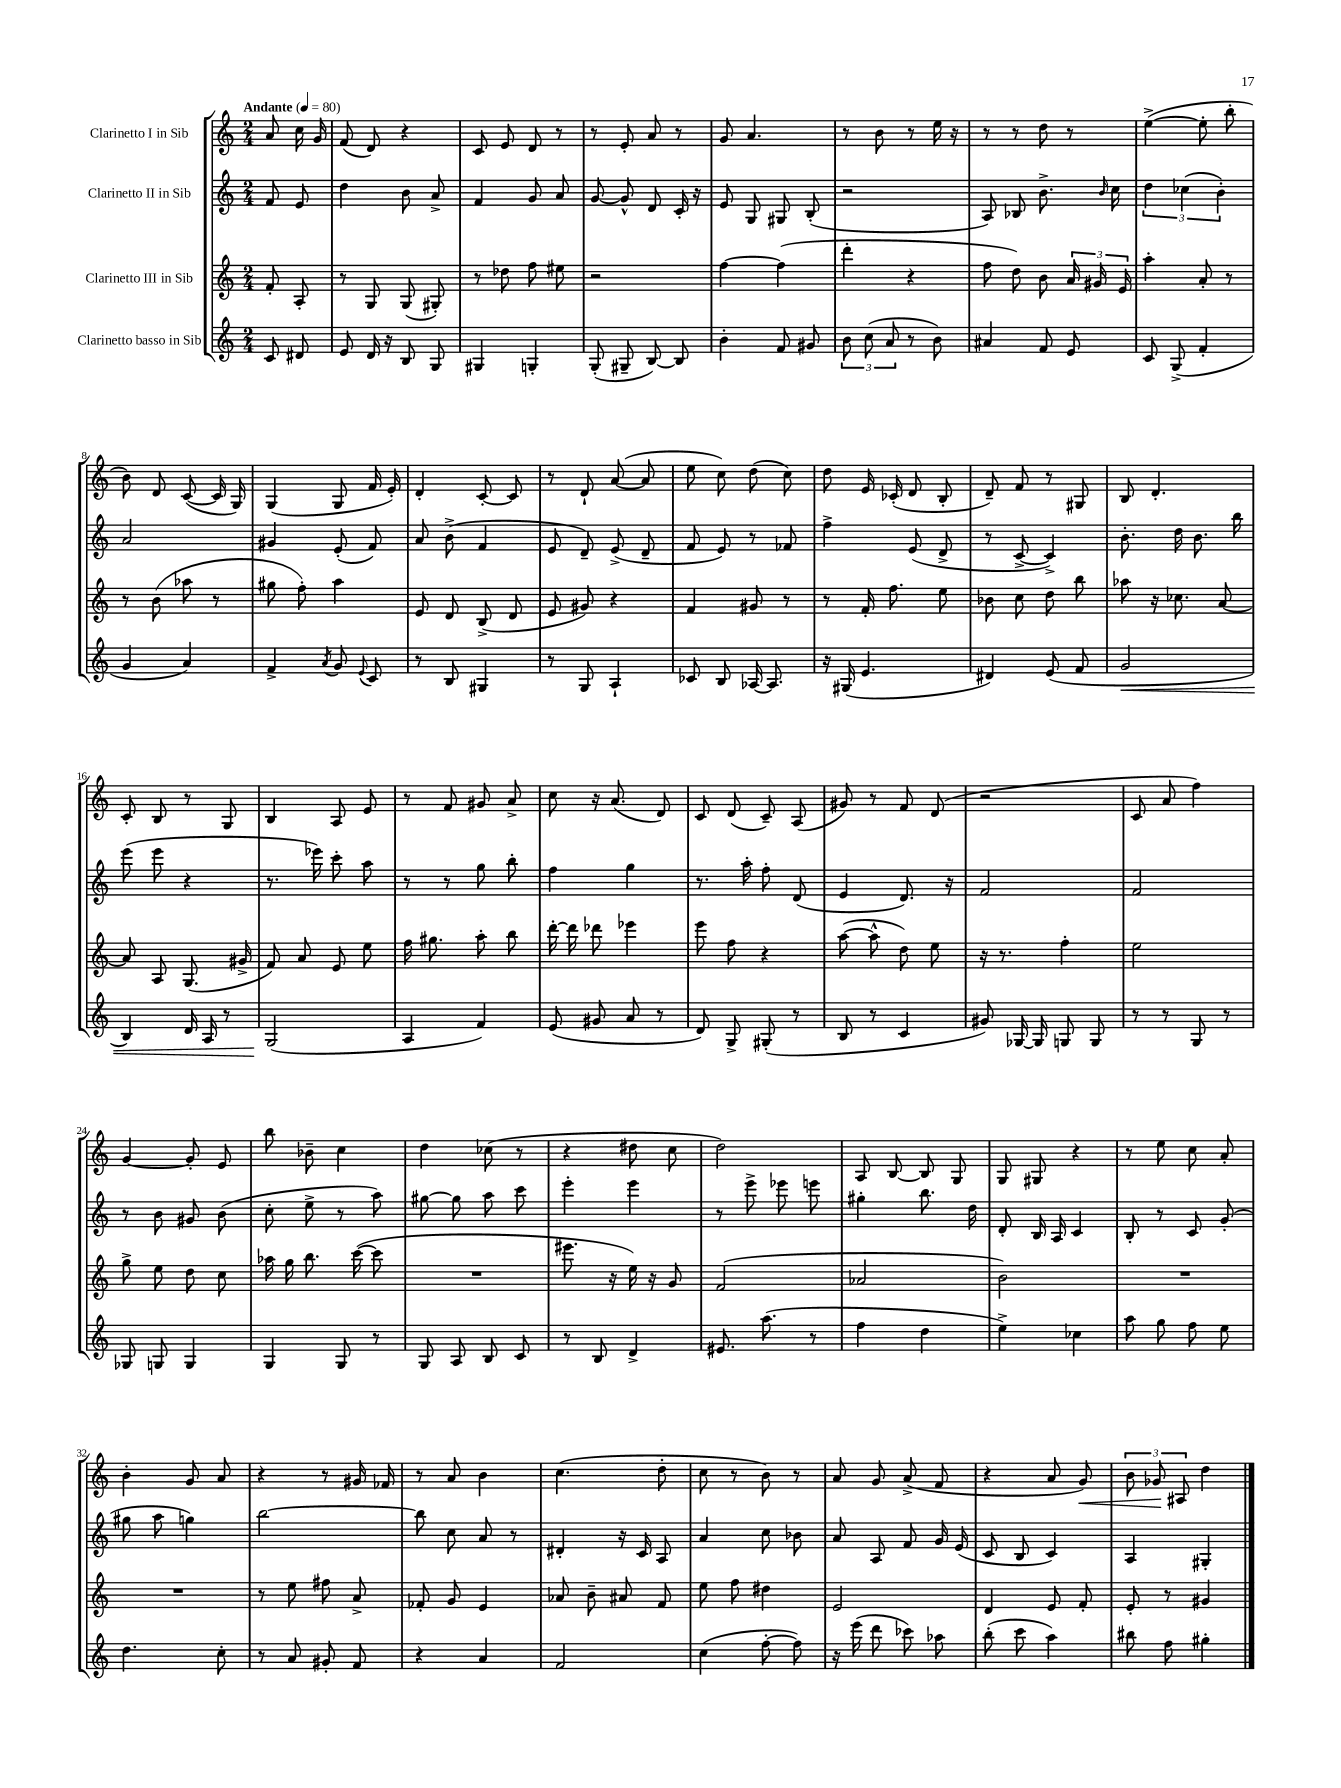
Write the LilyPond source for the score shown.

<<
\new StaffGroup <<
\new Staff = "s0" \with { instrumentName = "Clarinetto I in Sib" } {
    \clef treble \key c \major \numericTimeSignature \time 2/4 \partial 4 \tempo "Andante" 4 = 80
    \autoBeamOff a'8 c''16 g'16 |
    f'8( d'8) r4 |
    c'8 e'8 d'8 r8 |
    r8 e'8-. a'8 r8 |
    g'8 a'4. |
    r8 b'8 r8 e''16 r16 |
    r8 r8 d''8 r8 |
    e''4~->( e''8-. b''8-. |
    b'8) d'8 c'8~( c'16 g16) |
    g4( g8 f'16 e'16-.) |
    d'4-. c'8~-. c'8 |
    r8 d'8-! a'8~( a'8 |
    e''8 c''8) d''8( c''8) |
    d''8 e'16 ces'16-.( d'8 b8-. |
    d'8--) f'8 r8 gis8 |
    b8 d'4.-. |
    c'8-. b8 r8 g8 |
    b4 a8 e'8 |
    r8 f'8 gis'8 a'8-> |
    c''8 r16 a'8.( d'8) |
    c'8 d'8( c'8--) a8( |
    gis'8) r8 f'8 d'8( |
    r2 |
    c'8 a'8 f''4) |
    g'4~ g'8-. e'8 |
    b''8 bes'8-- c''4 |
    d''4 ces''8( r8 |
    r4 dis''8 c''8 |
    d''2) |
    a8 b8~ b8 g8 |
    g8 gis8 r4 |
    r8 e''8 c''8 a'8-. |
    b'4-. g'8 a'8 |
    r4 r8 gis'16 fes'16 |
    r8 a'8 b'4 |
    c''4.( d''8-. |
    c''8 r8 b'8) r8 |
    a'8 g'8 a'8->( f'8 |
    r4 a'8 g'8\<) |
    \tuplet 3/2 { b'8 ges'8\! ais8 } d''4 \bar "|." |
}
\new Staff = "s1" \with { instrumentName = "Clarinetto II in Sib" } {
    \clef treble \key c \major \numericTimeSignature \time 2/4 \partial 4
    \autoBeamOff f'8 e'8 |
    d''4 b'8 a'8-> |
    f'4 g'8 a'8 |
    g'8~ g'8-^ d'8 c'16-. r16 |
    e'8 g8 gis8 b8-.( |
    r2 |
    a8) bes8 b'8.-> \grace { b'16 } c''16 |
    \tuplet 3/2 { d''4 ces''4( b'4-.) } |
    a'2 |
    gis'4 e'8-.( f'8) |
    a'8 b'8->( f'4 |
    e'8 d'8--) e'8->( d'8-- |
    f'8 e'8) r8 fes'8 |
    f''4-> e'8( d'8-> |
    r8 c'8~-> c'4->) |
    b'8.-. d''16 b'8. b''16 |
    e'''8( e'''8 r4 |
    r8. ees'''16) c'''8-. a''8 |
    r8 r8 g''8 b''8-. |
    f''4 g''4 |
    r8. a''16-. f''8-. d'8( |
    e'4 d'8.) r16 |
    f'2 |
    f'2 |
    r8 b'8 gis'8 b'8( |
    c''8-. e''8-> r8 a''8) |
    gis''8~ gis''8 a''8 c'''8 |
    e'''4-. e'''4 |
    r8 e'''8-> ees'''8 e'''8 |
    gis''4-. b''8. d''16 |
    d'8-. b16 a16 c'4 |
    b8-. r8 c'8 g'8-.( |
    gis''8 a''8 g''4) |
    b''2~ |
    b''8 c''8 a'8 r8 |
    dis'4-. r16 c'16 a8 |
    a'4 c''8 bes'8 |
    a'8 a8 f'8 g'16 e'16( |
    c'8 b8 c'4) |
    a4 gis4-. \bar "|." |
}
\new Staff = "s2" \with { instrumentName = "Clarinetto III in Sib" } {
    \clef treble \key c \major \numericTimeSignature \time 2/4 \partial 4
    \autoBeamOff f'8-. a8-. |
    r8 g8 g8( gis8-.) |
    r8 des''8 f''8 eis''8 |
    r2 |
    f''4~ f''4( |
    d'''4-. r4 |
    f''8 d''8) b'8 \tuplet 3/2 { a'16 gis'16 e'16 } |
    a''4-. a'8-. r8 |
    r8 b'8( aes''8 r8 |
    gis''8 f''8-.) a''4 |
    e'8 d'8 b8->( d'8 |
    e'8 gis'8) r4 |
    f'4 gis'8 r8 |
    r8 f'16-. f''8. e''8 |
    bes'8 c''8 d''8 b''8 |
    aes''8 r16 ces''8. a'8~ |
    a'8 a8 g8.( gis'16-> |
    f'8) a'8 e'8 e''8 |
    f''16 gis''8. a''8-. b''8 |
    d'''16~-. d'''16 des'''8 ees'''4 |
    e'''8 f''8 r4 |
    a''8~( a''8-^ d''8) e''8 |
    r16 r8. f''4-. |
    e''2 |
    g''8-> e''8 d''8 c''8 |
    aes''16 g''16 b''8. c'''16~( c'''8 |
    R2 |
    eis'''8. r16 e''16) r16 g'8 |
    f'2( |
    aes'2 |
    b'2) |
    R2 |
    R2 |
    r8 e''8 fis''8 a'8-> |
    fes'8-. g'8 e'4 |
    aes'8 b'8-- ais'8 f'8 |
    e''8 f''8 dis''4 |
    e'2 |
    d'4 e'8 f'8-. |
    e'8-. r8 gis'4 \bar "|." |
}
\new Staff = "s3" \with { instrumentName = "Clarinetto basso in Sib" } {
    \clef treble \key c \major \numericTimeSignature \time 2/4 \partial 4
    \autoBeamOff c'8 dis'8 |
    e'8 d'16 r16 b8 g8 |
    gis4 g4-. |
    g8-.( gis8-- b8~) b8 |
    b'4-. f'8 gis'8 |
    \tuplet 3/2 { b'8 c''8( a'8 } r8 b'8) |
    ais'4 f'8 e'8 |
    c'8 g8->( f'4-. |
    g'4 a'4) |
    f'4-> \acciaccatura { a'8 } g'8 \appoggiatura { e'8 } c'8 |
    r8 b8 gis4 |
    r8 g8 a4-! |
    ces'8 b8 aes16~ aes8. |
    r16 gis16( e'4. |
    dis'4) e'8( f'8 |
    g'2\< |
    b4) d'16 a16 r8 |
    g2\!( |
    a4 f'4) |
    e'8( gis'8 a'8 r8 |
    d'8) g8-> gis8-.( r8 |
    b8 r8 c'4 |
    gis'8) ges16~ ges16 g8 g8 |
    r8 r8 g8 r8 |
    ges8 g8 g4 |
    g4 g8 r8 |
    g8 a8 b8 c'8 |
    r8 b8 d'4-> |
    eis'8. a''8.( r8 |
    f''4 d''4 |
    e''4->) ces''4 |
    a''8 g''8 f''8 e''8 |
    d''4. c''8-. |
    r8 a'8 gis'8-. f'8 |
    r4 a'4 |
    f'2 |
    c''4( f''8~-. f''8) |
    r16 e'''16( d'''8 ces'''8) aes''8 |
    b''8-.( c'''8 a''4) |
    bis''8 f''8 gis''4-. \bar "|." |
}
>>
>>
